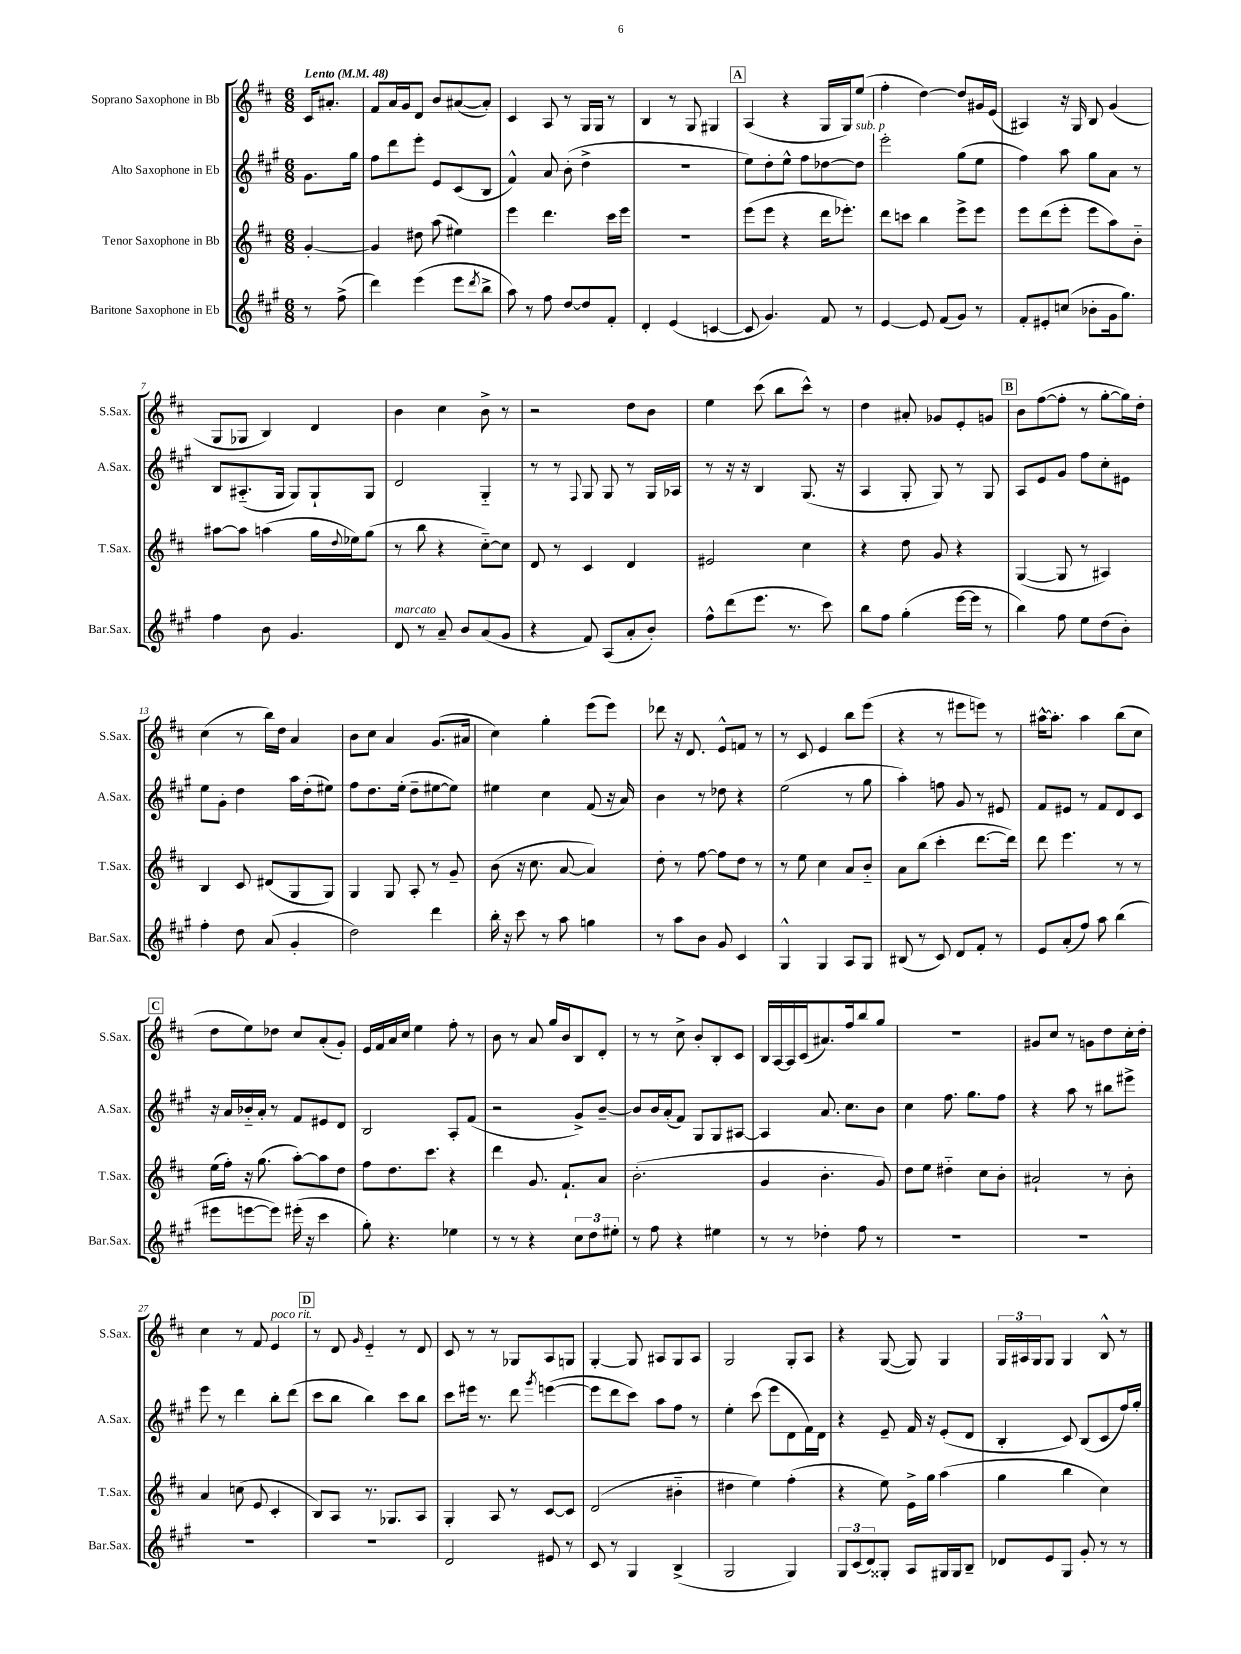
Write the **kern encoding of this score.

**kern	**kern	**kern	**kern
*part4	*part3	*part2	*part1
*staff4	*staff3	*staff2	*staff1
*I"Baritone Saxophone in Eb	*I"Tenor Saxophone in Bb	*I"Alto Saxophone in Eb	*I"Soprano Saxophone in Bb
*I'Bar.Sax.	*I'T.Sax.	*I'A.Sax.	*I'S.Sax.
*clefG2	*clefG2	*clefG2	*clefG2
*k[f#c#g#]	*k[f#c#]	*k[f#c#g#]	*k[f#c#]
*M6/8	*M6/8	*M6/8	*M6/8
*MM48	*MM48	*MM48	*MM48
=	=	=	=
!	!	!	!LO:TX:a:B:t=Lento
8r	[4g'/	8.g#\L	16c#/KL
.	.	.	8.a#X'/J
(8ff#^\	.	.	.
.	.	16gg#\Jk	.
=1	=1	=1	=1
4ddd\)	4g/]	8ff#\L	8f#/L
.	.	8ddd\	16a/L
.	.	.	16g/J
(4eee\	8dd#X\	8eee'\J	8d/J
.	(8aa\	8e/L	8b/L
8eee\L	4ee#X\)	(8c#/	([8a#X/
8qddd/	.	.	.
8bb^\J	.	8B/J	8a#'/J])
=2	=2	=2	=2
8aa\)	4eee\	4f#^^/)	4c#/
8r	.	.	.
8ff#\	4.ddd\	8a/	8A/
[8dd/L	.	(8b'\	8r
8dd/]	.	4dd^\	16G/LL
.	.	.	16G/JJ
8f#'/J	16ccc#\LL	.	8r
.	16eee\JJ	.	.
=3	=3	=3	=3
4d'/	2.r	2.r	4B/
(4e/	.	.	8r
.	.	.	8G/
[4cn/	.	.	4G#X/
!!LO:REH:place=s1:t=A
=4	=4	=4	=4
8c/]	(8eee\L	8ee\L)	(4A/
4.g#/)	8eee\J	8dd'\	.
.	4r	8ee^^\J	4r
.	.	8ff#\L	.
8f#/	16ddd\KL	[8dd-X\	16G/LL
.	8.eee-X'\J)	.	16G/J)
!	!	!LO:TX:a:i:t=sub. p	!
8r	.	8dd-\J]	(8ee/J
=5	=5	=5	=5
[4e/	8ddd\L	2eee'\	4ff#'\
.	8cccn\J	.	.
8e/]	4bb\	.	[4dd\)
(8f#/L	.	.	.
8g#/J)	8eee^\L	(8gg#\L	8dd/L]
8r	8eee\J	8ee\J	16g#X/L
.	.	.	(16e/JJ
=6	=6	=6	=6
8f#'/L	8eee\L	4ff#\)	4A#X/)
8e#X'/	(8ddd\	.	.
(8ccn/J	8eee'\J	8aa\	16r
.	.	.	16G/
8b-X'\L	8eee\L	8gg#\L	8B/
16g#\k	8aa\)	8a\J	(4g/
8.gg#\J)	.	.	.
.	8b\J	8r	.
!!LO:LB:g=z
=7	=7	=7	=7
4ff#\	[8aa#X\L	8B/L	8G/L
.	8aa#\J]	(8.A#X/	8G-X/J
8b\	(4aan\	.	4B/)
.	.	16G#/Jk	.
4.g#/	.	8G#/L)	.
.	16gg\LL	8G#`/	4d/
.	8qqdd/	.	.
.	16ee-X\J)	.	.
.	(8gg\J	8G#/J	.
=8	=8	=8	=8
!LO:TX:a:i:t=marcato	!	!	!
8d/	8r	2d/	4b\
8r	8bb\	.	.
8a~/	4r	.	4cc#\
8b/L	.	.	.
(8a/	[8cc#\L)	4G#/	8b^\
8g#/J	8cc#\J]	.	8r
=9	=9	=9	=9
4r	8d/	8r	2r
.	8r	8r	.
.	.	8qqF#/	.
8f#/)	4c#/	8G#/	.
(8A/L	.	8G#/	.
8a'/	4d/	8r	8dd\L
8b'/J)	.	16G#/LL	8b\J
.	.	16A-X/JJ	.
=10	=10	=10	=10
8ff#^^\L	2e#X/	8r	4ee\
(8ddd\	.	16r	.
.	.	16r	.
8.eee\J	.	4B/	(8ccc#\
.	.	.	8bb\L
8.r	.	.	.
.	4cc#\	(8.G#/	8ccc#^^\J)
8ccc#\)	.	.	8r
.	.	16r	.
=11	=11	=11	=11
8bb\L	4r	4A/	4dd\
8ff#\J	.	.	.
(4gg#'\	8dd\	8G#'/	8a#X'/
.	8g/	8G#/)	8g-X/L
[16eee\LL	4r	8r	8e'/
16eee\JJ]	.	.	.
8r	.	8G#/	8gn/J
!!LO:REH:place=s1:t=B
=12	=12	=12	=12
4bb\)	([4G/	8A/L	8b\L
.	.	8e/	([8ff#\
8ff#\	8G/]	8g#/J	8ff#'\J]
8ee\L	8r	8ff#\L	8r
(8dd\	4A#X/)	8cc#'\	[8gg'\L
8b'\J)	.	8e#X\J	16gg\L])
.	.	.	16dd'\JJ
!!LO:LB:g=z
=13	=13	=13	=13
4ff#'\	4B/	8ee\L	(4cc#\
.	.	8g#'\J	.
8dd\	8c#/	4dd\	8r
(8a/	(8d#X/L	.	16bb\LL)
.	.	.	16dd\JJ
4g#'/	8G/	16aa\LL	4a/
.	.	(16dd'\J	.
.	8G/J)	8ee#X\J)	.
=14	=14	=14	=14
2dd\)	4G/	8ff#\L	8b\L
.	.	8.dd\	8cc#\J
.	8G/	.	4a/
.	.	(16ee'\Jk	.
.	8A'/	8dd~\L	.
4ddd\	8r	[8ee#X\	(8.g/L
.	8g~/	8ee#\J])	.
.	.	.	16a#X/Jk
=15	=15	=15	=15
16bb'\	(8b\	4ee#X\	4cc#\)
16r	.	.	.
8ccc#\	16r	.	.
.	8.cc#\	.	.
8r	.	4cc#\	4gg'\
8aa\	[8a/	.	.
4ggn\	4a/])	(8f#/	(8eee\L
.	.	16r	8eee\J)
.	.	16a/)	.
=16	=16	=16	=16
8r	8dd'\	4b\	8ddd-X\
8aa\L	8r	.	16r
.	.	.	8.d/
8b\J	[8ff#\	8r	.
8g#/	8ff#\L]	8dd-X\	8e^^/L
4c#/	8dd\J	4r	8fn/J
.	8r	.	8r
=17	=17	=17	=17
4G#^^/	8r	(2ee\	8r
.	8ee\	.	8c#/
4G#/	4cc#\	.	4e/
8A/L	8a/L	8r	8bb\L
8G#/J	8b/J	8gg#\	(8eee\J
=18	=18	=18	=18
(8B#X/	8a\L	4aa'\)	4r
8r	(8bb\J	.	.
8c#/)	4ccc#'\	8ffn\	8r
8d/L	.	8g#/	8eee#X\L
8f#'/J	[8.ddd\L	8r	8eeen\J)
8r	.	8e#X/	8r
.	16ddd\Jk])	.	.
=19	=19	=19	=19
8e/L	8ddd\	8f#/L	[16aa#X^^\KL
.	.	.	8.aa#'\J]
(8a'/	4.eee\	8e#X/J	.
8ff#/J)	.	8r	4aa#\
8aa\	.	8f#/L	.
(4bb\	8r	8d/	(8bb\L
.	8r	8c#/J	8cc#\J
!!LO:LB:g=z
!!LO:REH:place=s1:t=C
=20	=20	=20	=20
8eee#X\L	(16ee\LL	16r	8dd\L
.	16ff#'\JJ)	16a/LL	.
[8eeen\	16r	16b-X/	8ee\)
.	(8.gg\	16a'/JJ	.
8eee\J])	.	8r	8dd-X\J
(16eee#X'\	[8aa'\L)	8f#/L	8cc#/L
16r	.	.	.
4ccc#\	8aa\]	8e#X/	(8a'/
.	8dd\J	8d/J	8g'/J)
=21	=21	=21	=21
8gg#'\)	8ff#\L	2B/	16e/LL
.	.	.	16f#/
4.r	8.dd\	.	16a/
.	.	.	16cc#/JJ
.	.	.	4ee\
.	8.ccc#\J	.	.
4ee-X\	4r	8A'/L	8ff#'\
.	.	(8f#/J	8r
=22	=22	=22	=22
8r	4ddd\	2r	8b\
8r	.	.	8r
4r	8.g/	.	8a/
.	.	.	16gg/LL
.	8.f#`/L	.	16b/J
12cc#\L	.	8g#^/L)	8B/
12dd\	.	.	.
.	8a/J	[8b~/J	8d'/J
12ee#X'\J	.	.	.
=23	=23	=23	=23
8r	(2.b'\	8b/L]	8r
8ff#\	.	16b/L	8r
.	.	(16a'/J	.
4r	.	8f#/J)	8cc#^\
.	.	8G#/L	8b'/L
4ee#X\	.	8G#/	8B'/
.	.	[8A#X/J	8c#/J
=24	=24	=24	=24
8r	4g/	4A#/]	16B/LL
.	.	.	[16A/
8r	.	.	16A/]
.	.	.	(16c#/J
4dd-X'\	4.b'\	8.a/	8.a#X/)
.	.	8.cc#\L	16ff#/k
8ff#\	.	.	8bb/
8r	8g/)	8b\J	8gg/J
=25	=25	=25	=25
2.r	8dd\L	4cc#\	2.r
.	8ee\J	.	.
.	4dd#X\	8.ff#\	.
.	.	8.gg#\L	.
.	8cc#\L	.	.
.	8b'\J	8ff#\J	.
=26	=26	=26	=26
2.r	2a#X`/	4r	8g#X/L
.	.	.	8cc#/J
.	.	8aa\	8r
.	.	8r	8gn\L
.	8r	8bb#X\L	8dd\
.	8b'\	8eee#X^\J	16cc#'\L
.	.	.	16dd'\JJ
!!LO:LB:g=z
=27	=27	=27	=27
2.r	4a/	8eee\	4cc#\
.	.	8r	.
.	(8ccn\	4ddd\	8r
.	8e/	.	8f#/
!	!	!	!LO:TX:a:i:t=poco rit.
.	4c#'/	8bb'\L	4e/
.	.	(8ddd\J	.
!!LO:REH:place=s1:t=D
=28	=28	=28	=28
2.r	8B/L)	8ccc#\L	8r
.	8A/J	8bb\J	8d/
.	.	.	16qqg/
.	8.r	4bb\)	4e/
.	8.G-X/L	.	.
.	.	8ccc#\L	8r
.	8A/J	8bb\J	8d/
=29	=29	=29	=29
2d/	4G'/	8ccc#\L	8c#/
.	.	16eee#X\Jk	8r
.	.	8.r	.
.	8A/	.	8r
.	8r	8ddd\	8G-X/L
.	.	8qggg#/	.
8e#X/	[8c#/L	([4eeen\	8A/
8r	8c#/J]	.	8Gn/J
=30	=30	=30	=30
8c#/	(2d/	8eee\L]	[4G'/
8r	.	8ddd\	.
4G#/	.	8ccc#\J)	8G/]
.	.	8aa\L	8A#X/L
(4B^/	4b#X\	8ff#\J	8G/
.	.	8r	8A#/J
=31	=31	=31	=31
2G#/	4dd#X\	4ee'\	2G/
.	4ee\)	(8ccc#\	.
.	.	8eee\L	.
4G#/)	(4ff#'\	8d\	8G'/L
.	.	16f#\L)	8A/J
.	.	16d\JJ	.
=32	=32	=32	=32
12G#/L	4r	4r	4r
(12c#/	.	.	.
12d/)	.	.	.
8G##X'/J	8ee\)	8e~/	([8G/
8A/L	16e^\LL	16f#/	8G/])
.	16gg\JJ	16r	.
16G#X/L	(4aa\	(8e'/L	4G/
16G#/J	.	.	.
8B~/J	.	8d/J	.
=33	=33	=33	=33
8d-X/L	4gg\	4B'/	24G/LL
.	.	.	24A#X/
.	.	.	24G/J
8e/	.	.	8G/J
8G#/J	4bb\	8c#/)	4G/
8g#'/	.	(8B/L	.
8r	4cc#\)	8c#/	8B^^/
8r	.	16ff#/L)	8r
.	.	16gg#'/JJ	.
==	==	==	==
*-	*-	*-	*-
